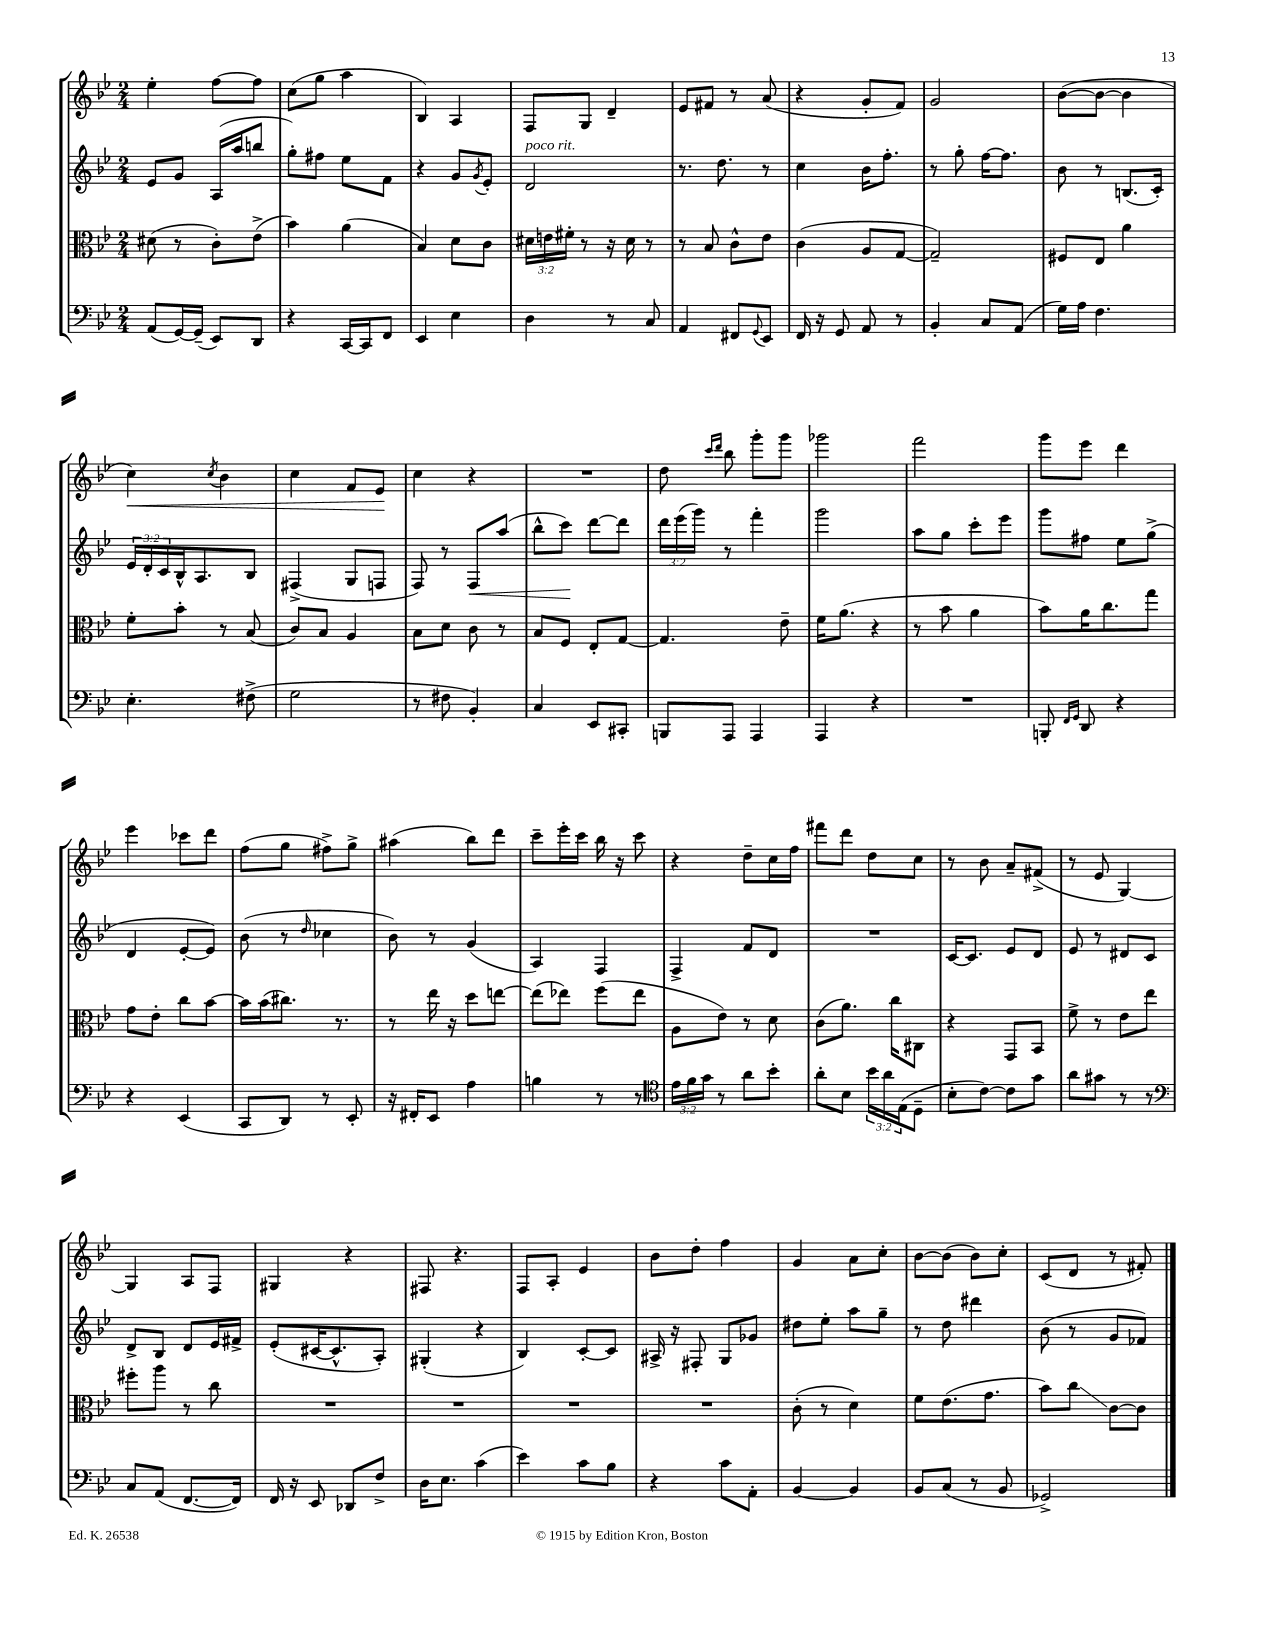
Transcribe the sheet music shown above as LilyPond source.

<<
\new StaffGroup <<
\new Staff = "s0" {
    \clef treble \key bes \major \numericTimeSignature \time 2/4
    ees''4-. f''8~ f''8 |
    c''8( g''8 a''4 |
    bes4) a4 |
    f8 g8 d'4-- |
    ees'8 fis'8 r8 a'8( |
    r4 g'8-. f'8) |
    g'2 |
    bes'8~( bes'8~ bes'4 |
    c''4\<) \acciaccatura { c''8 } bes'4 |
    c''4 f'8 ees'8\! |
    c''4 r4 |
    R2 |
    d''8 \grace { c'''16 d'''16 } bes''8 g'''8-. g'''8 |
    ges'''2 |
    f'''2 |
    g'''8 ees'''8 d'''4 |
    ees'''4 ces'''8 d'''8 |
    f''8( g''8 fis''8->) g''8-> |
    ais''4( bes''8) d'''8 |
    c'''8-- ees'''16-. c'''16 bes''16 r16 c'''8 |
    r4 d''8-- c''16 f''16 |
    fis'''8 d'''8 d''8 c''8 |
    r8 bes'8 a'8-- fis'8->( |
    r8 ees'8 g4~) |
    g4 a8 f8 |
    gis4 r4 |
    fis8 r4. |
    f8 a8-. ees'4 |
    bes'8 d''8-. f''4 |
    g'4 a'8 c''8-. |
    bes'8~ bes'8( bes'8) c''8-. |
    c'8( d'8 r8 fis'8-.) \bar "|." |
}
\new Staff = "s1" {
    \clef treble \key bes \major \numericTimeSignature \time 2/4 \override Staff.TupletNumber.text = #tuplet-number::calc-fraction-text
    ees'8 g'8 a16( a''16 b''8 |
    g''8-.) fis''8 ees''8 f'8 |
    r4 g'8 \acciaccatura { g'8 } ees'8-. |
    d'2^\markup { \italic "poco rit." } |
    r8. d''8. r8 |
    c''4 bes'16 f''8.-. |
    r8 g''8-. f''16~ f''8. |
    bes'8 r8 b8.( c'16-.) |
    \tuplet 3/2 { ees'16 d'16-. c'16 } bes16-^ a8. bes8 |
    fis4->( g8 f8 |
    f8) r8 f8\< a''8( |
    bes''8-^ c'''8\!) d'''8~ d'''8 |
    \tuplet 3/2 { d'''16 ees'''16( g'''16) } r8 f'''4-. |
    g'''2 |
    a''8 g''8 c'''8-. ees'''8 |
    g'''8 fis''8 ees''8 g''8->( |
    d'4 ees'8~-. ees'8) |
    bes'8( r8 \grace { d''16 } ces''4 |
    bes'8) r8 g'4( |
    a4) f4 |
    f4-> f'8 d'8 |
    R2 |
    c'16~ c'8. ees'8 d'8 |
    ees'8 r8 dis'8 c'8 |
    d'8-> bes8 d'8 ees'16 fis'16-> |
    ees'8-.( cis'16~ cis'8.-^ a8-.) |
    gis4-.( r4 |
    bes4) c'8~-. c'8 |
    ais16-> r16 fis8-. g8 ges'8 |
    dis''8 ees''8-. a''8 g''8-- |
    r8 d''8 dis'''4 |
    bes'8( r8 g'8 fes'8) \bar "|." |
}
\new Staff = "s2" {
    \clef alto \key bes \major \numericTimeSignature \time 2/4 \override Staff.TupletNumber.text = #tuplet-number::calc-fraction-text
    dis'8( r8 c'8-.) ees'8->( |
    bes'4) a'4( |
    bes4) d'8 c'8 |
    \tuplet 3/2 { dis'16 e'16 fis'16-. } r8 r16 dis'16 r8 |
    r8 bes8 c'8-^ ees'8 |
    c'4( a8 g8~ |
    g2--) |
    fis8 ees8 a'4 |
    f'8-. bes'8-. r8 bes8( |
    c'8) bes8 a4 |
    bes8 d'8 c'8 r8 |
    bes8 f8 ees8-. g8~ |
    g4. ees'8-- |
    f'16 a'8.( r4 |
    r8 bes'8 a'4 |
    bes'8) a'16 c''8. g''8 |
    g'8 ees'8-. c''8 bes'8~ |
    bes'16 bes'16( cis''8.) r8. |
    r8 ees''16 r16 d''8 e''8~ |
    e''8( ees''8) f''8( ees''8 |
    a8 ees'8) r8 d'8 |
    c'8( a'8.) c''16 cis8 |
    r4 g,8 bes,8 |
    f'8-> r8 ees'8 ees''8 |
    fis''8-. a''8 r8 c''8 |
    R2 |
    R2 |
    R2 |
    R2 |
    c'8-.( r8 d'4) |
    f'8 ees'8.( g'8. |
    bes'8) c''8\glissando c'8~ c'8 \bar "|." |
}
\new Staff = "s3" {
    \clef bass \key bes \major \numericTimeSignature \time 2/4 \override Staff.TupletNumber.text = #tuplet-number::calc-fraction-text
    a,8( g,16~) g,16--( ees,8) d,8 |
    r4 c,16~ c,16 f,8 |
    ees,4 ees4 |
    d4 r8 c8 |
    a,4 fis,8 \appoggiatura { g,8 } ees,8 |
    f,16 r16 g,8 a,8 r8 |
    bes,4-. c8 a,8( |
    g16) a16 f4. |
    ees4.-. fis8->( |
    g2 |
    r8 fis8 bes,4-.) |
    c4 ees,8 cis,8-. |
    b,,8 a,,8 a,,4 |
    a,,4 r4 |
    R2 |
    b,,8-. \grace { f,16 g,16 } d,8 r4 |
    r4 ees,4( |
    c,8 d,8) r8 ees,8-. |
    r16 fis,16-. ees,8 a4 |
    b4 r8 r8 |
    \clef tenor \tuplet 3/2 { ees'16 f'16 g'16 } r8 a'8 bes'8-. |
    a'8-. bes8 \tuplet 3/2 { bes'16 a'16 ees16( } d8-- |
    bes8-. c'8~) c'8 g'8 |
    a'8 gis'8 r8 r8 |
    \clef bass c8 a,8( f,8.~ f,16) |
    f,16 r16 ees,8 des,8 f8-> |
    d16 ees8. c'4( |
    ees'4) c'8 bes8 |
    r4 c'8 a,8-. |
    bes,4~ bes,4 |
    bes,8 c8( r8 bes,8 |
    ges,2->) \bar "|." |
}
>>
>>
\layout { \context { \Score \remove "Bar_number_engraver" } }
